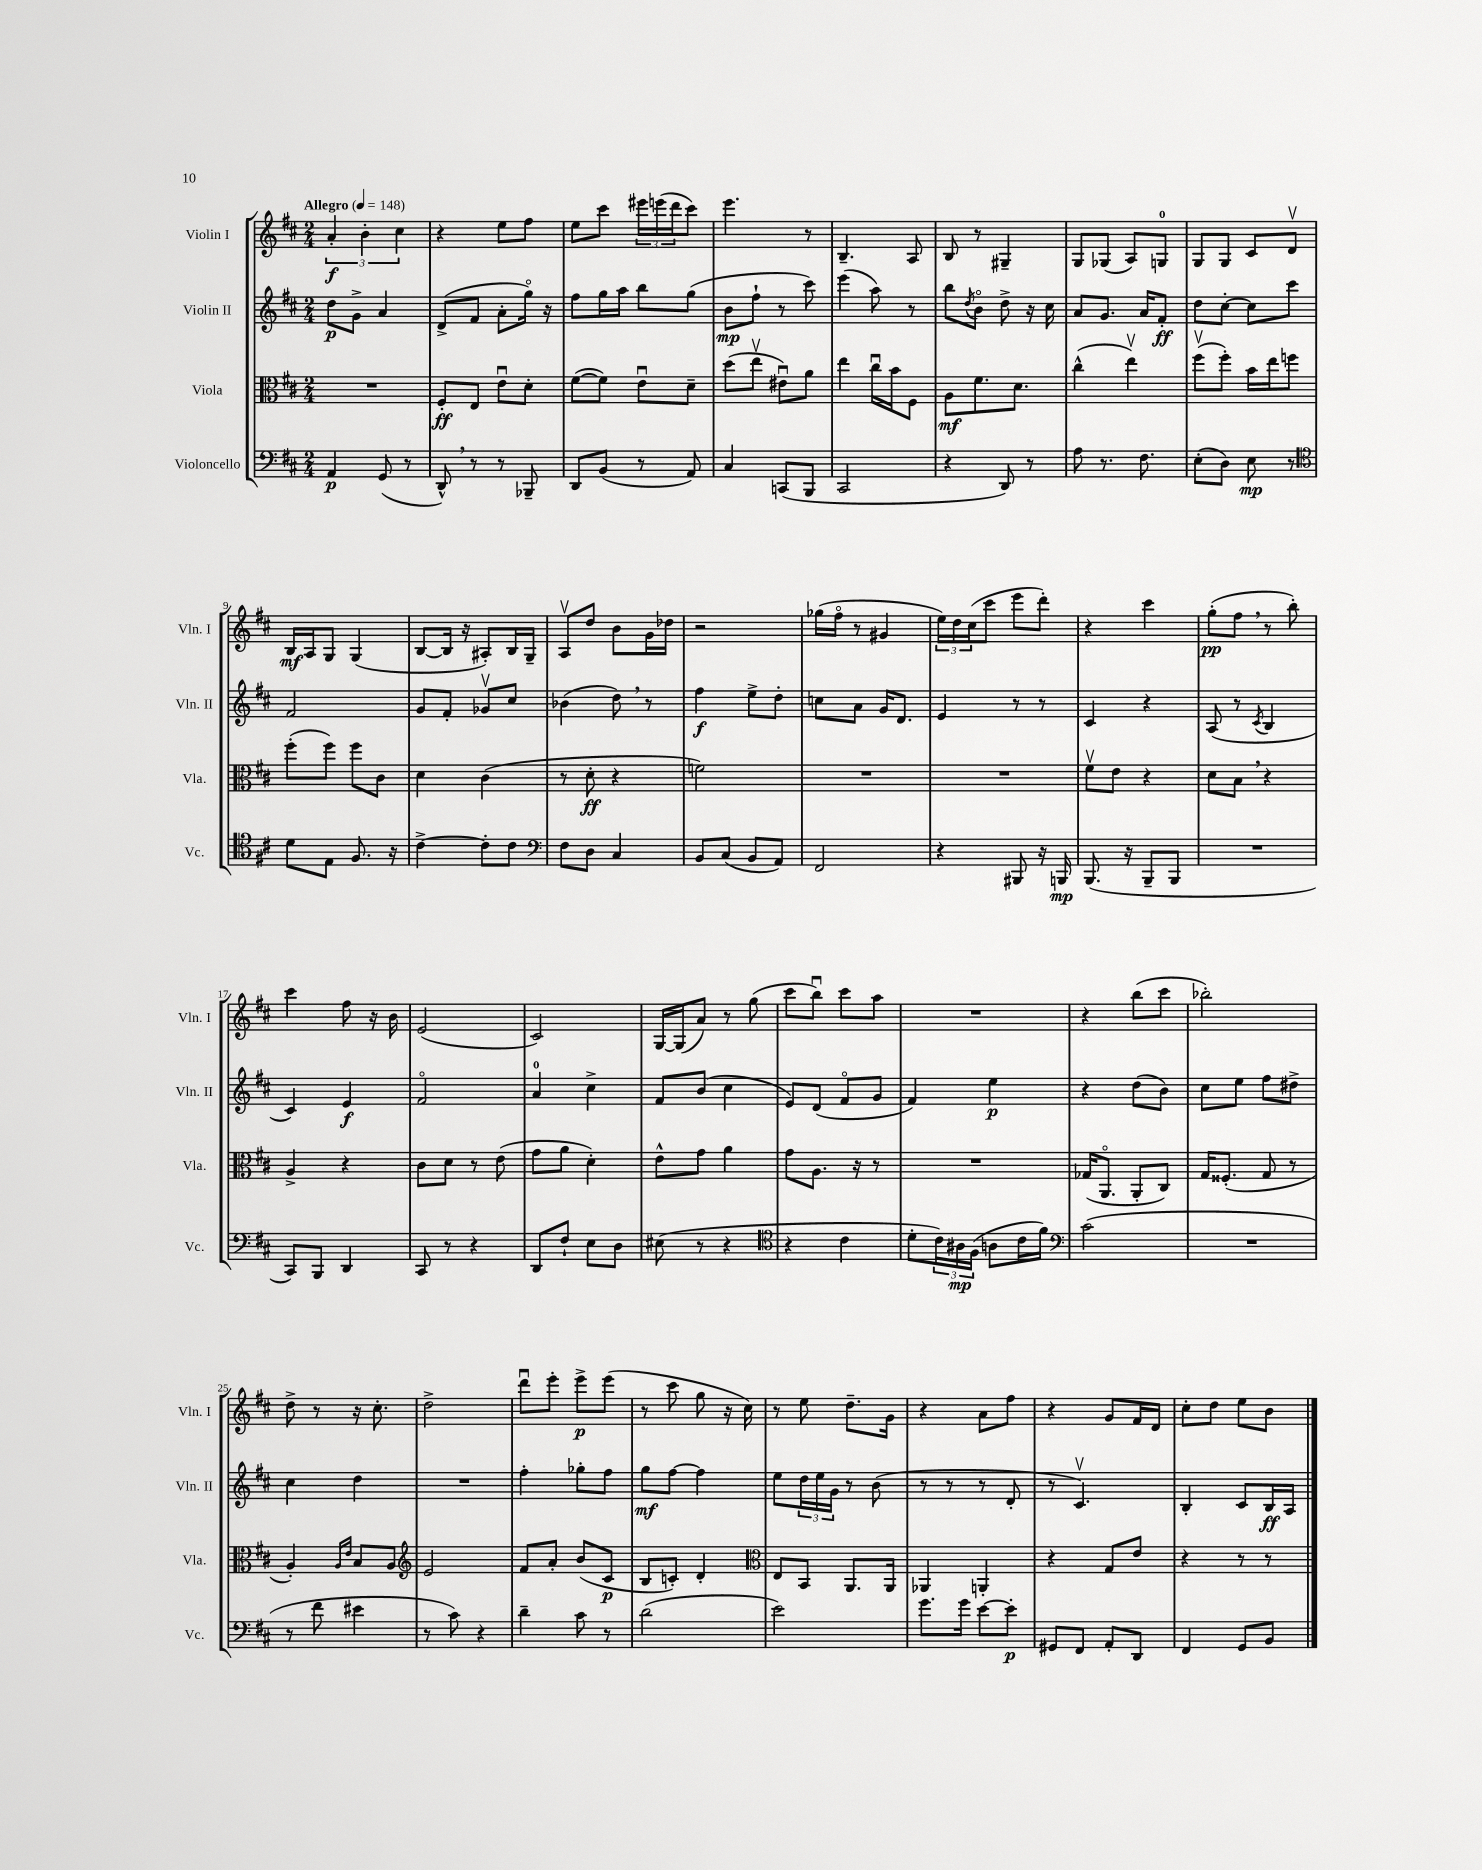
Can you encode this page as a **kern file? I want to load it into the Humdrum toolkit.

**kern	**kern	**kern	**kern
*staff4	*staff3	*staff2	*staff1
*clefF4	*clefC3	*clefG2	*clefG2
*k[f#c#]	*k[f#c#]	*k[f#c#]	*k[f#c#]
*M2/4	*M2/4	*M2/4	*M2/4
*MM148	*MM148	*MM148	*MM148
4AA	2r	8dd	6a'
.	.	8g^	.
.	.	.	6b'
(8GG	.	4a	.
.	.	.	6cc#
8r	.	.	.
=	=	=	=
8DD^^)	8F#'	(8d^	4r
8r	8E	8f#	.
8r	8eu	8a'	8ee
8BBB-~	8d'	16ggo)	8ff#
.	.	16r	.
=	=	=	=
8DD	([8f#	8ff#	8ee
(8BB	8f#])	16gg	8ccc#
.	.	16aa	.
8r	8eu	8bb	24eee#
.	.	.	(24eee
.	.	.	24ddd
8AA)	8d~	(8gg	8ccc#)
=	=	=	=
4C#	(8dd	8b	4.eee
.	8eev	8ff#`	.
(8CC	8e#u)	8r	.
8BBB	8a	8ccc#)	8r
=	=	=	=
2CC#	4ee	(4eee	4.B~
.	16cc#u	8aa)	.
.	16b	.	.
.	8F#	8r	8A
=	=	=	=
4r	8A	8bb	8B
.	.	8qdd	.
.	8.f#	8bo	8r
8DD)	.	8dd^	4G#~
.	8.d	.	.
8r	.	16r	.
.	.	16cc#	.
=	=	=	=
8A	(4cc#^^	8a	8G
8.r	.	8.g	(8G-
.	4eev)	.	8A)
8.F#	.	16a	.
.	.	8f#'	8G
=	=	=	=
(8E'	(8ff#v	8dd	8G
8D)	8ff#')	[8cc#'	8G
8E	16b	8cc#]	8c#
.	16ee	.	.
8r	8ff	8ccc#	8dv
=	=	=	=
*clefC4	*	*	*
8d	(8ff#'	2f#	16B
.	.	.	16A
8E	8ff#)	.	8G
8.F#	8ff#	.	(4G
.	8c#	.	.
16r	.	.	.
=	=	=	=
[4c#^	4d	8g	[8B
.	.	8f#'	16B]
.	.	.	16r
8c#']	(4c#	8g-v	8A#')
8c#	.	8cc#	16B
.	.	.	16G~
=	=	=	=
*clefF4	*	*	*
8F#	8r	(4b-	8Av
8D	8d'	.	8dd
4C#	4r	8dd)	8b
.	.	8r	16g
.	.	.	16dd-
=	=	=	=
8BB	2f)	4ff#	2r
(8C#	.	.	.
8BB	.	8ee^	.
8AA)	.	8dd'	.
=	=	=	=
2FF#	2r	8cc	(16gg-
.	.	.	16ff#o
.	.	8a	8r
.	.	16g	4g#
.	.	8.d	.
=	=	=	=
4r	2r	4e	24ee)
.	.	.	24dd
.	.	.	(24cc#
.	.	.	8ccc#
8BBB#	.	8r	8eee
16r	.	8r	8ddd')
16BBB	.	.	.
=	=	=	=
(8.BBB	8f#v	4c#	4r
.	8e	.	.
16r	.	.	.
8BBB~	4r	4r	4ccc#
8BBB	.	.	.
=	=	=	=
2r	8d	(8A	(8gg'
.	8B	8r	8ff#
.	.	8qc#	.
.	4r	4B	8r
.	.	.	8bb')
=	=	=	=
8CC#)	4A^	4c#)	4ccc#
8BBB	.	.	.
4DD	4r	4e	8ff#
.	.	.	16r
.	.	.	16b
=	=	=	=
8CC#	8c#	2f#o	(2e
8r	8d	.	.
4r	8r	.	.
.	(8e	.	.
=	=	=	=
8DD	8g	4a	2c#)
8F#`	8a	.	.
8E	4d')	4cc#^	.
8D	.	.	.
=	=	=	=
(8E#	8e^^	8f#	[16G
.	.	.	(16G]
8r	8g	(8b	8a)
4r	4a	4cc#	8r
.	.	.	(8gg
=	=	=	=
*clefC4	*	*	*
4r	8g	8e)	8ccc#
.	8.A	(8d	8bbu)
4c#	.	8f#o	8ccc#
.	16r	.	.
.	8r	8g	8aa
=	=	=	=
8d'	2r	4f#)	2r
24c#)	.	.	.
24A#	.	.	.
(24F#	.	.	.
8A	.	4ee	.
16c#	.	.	.
16f#)	.	.	.
=	=	=	=
*clefF4	*	*	*
(2c#	(16G-	4r	4r
.	8.AAo	.	.
.	8AA'	(8dd	(8bb
.	8C#)	8b)	8ccc#
=	=	=	=
2r	16G	8cc#	2bb-')
.	(8.F##'	.	.
.	.	8ee	.
.	8G	8ff#	.
.	8r	8dd#^	.
=	=	=	=
8r	4A')	4cc#	8dd^
8f#	.	.	8r
.	16qqA	.	.
.	16qqe	.	.
4e#	8B	4dd	16r
.	.	.	8.cc#'
.	8A	.	.
=	=	=	=
*	*clefG2	*	*
8r	2e	2r	2dd^
8c#)	.	.	.
4r	.	.	.
=	=	=	=
4d~	8f#	4ff#'	8dddu
.	8a'	.	8eee'
8c#	(8b	8gg-'	8eee^
8r	8c#	8ff#	(8eee
=	=	=	=
(2d	8B	8gg	8r
.	8c')	[8ff#	8ccc#
.	4d'	4ff#]	8gg
.	.	.	16r
.	.	.	16cc#)
=	=	=	=
*	*clefC3	*	*
2e)	8E	8ee	8r
.	8BB	24dd	8ee
.	.	24ee	.
.	.	24g	.
.	8.AA	8r	8.dd~
.	.	(8b	.
.	16AA	.	16g
=	=	=	=
8.g	4AA-	8r	4r
.	.	8r	.
16g	.	.	.
[8e	4AA'	8r	8a
8e']	.	8d'	8ff#
=	=	=	=
8GG#	4r	8r	4r
8FF#	.	4.c#v)	.
8AA'	8G	.	8g
8DD	8e	.	16f#
.	.	.	16d
=	=	=	=
4FF#	4r	4B'	8cc#'
.	.	.	8dd
8GG	8r	8c#	8ee
8BB	8r	16B	8b
.	.	16A	.
==	==	==	==
*-	*-	*-	*-
